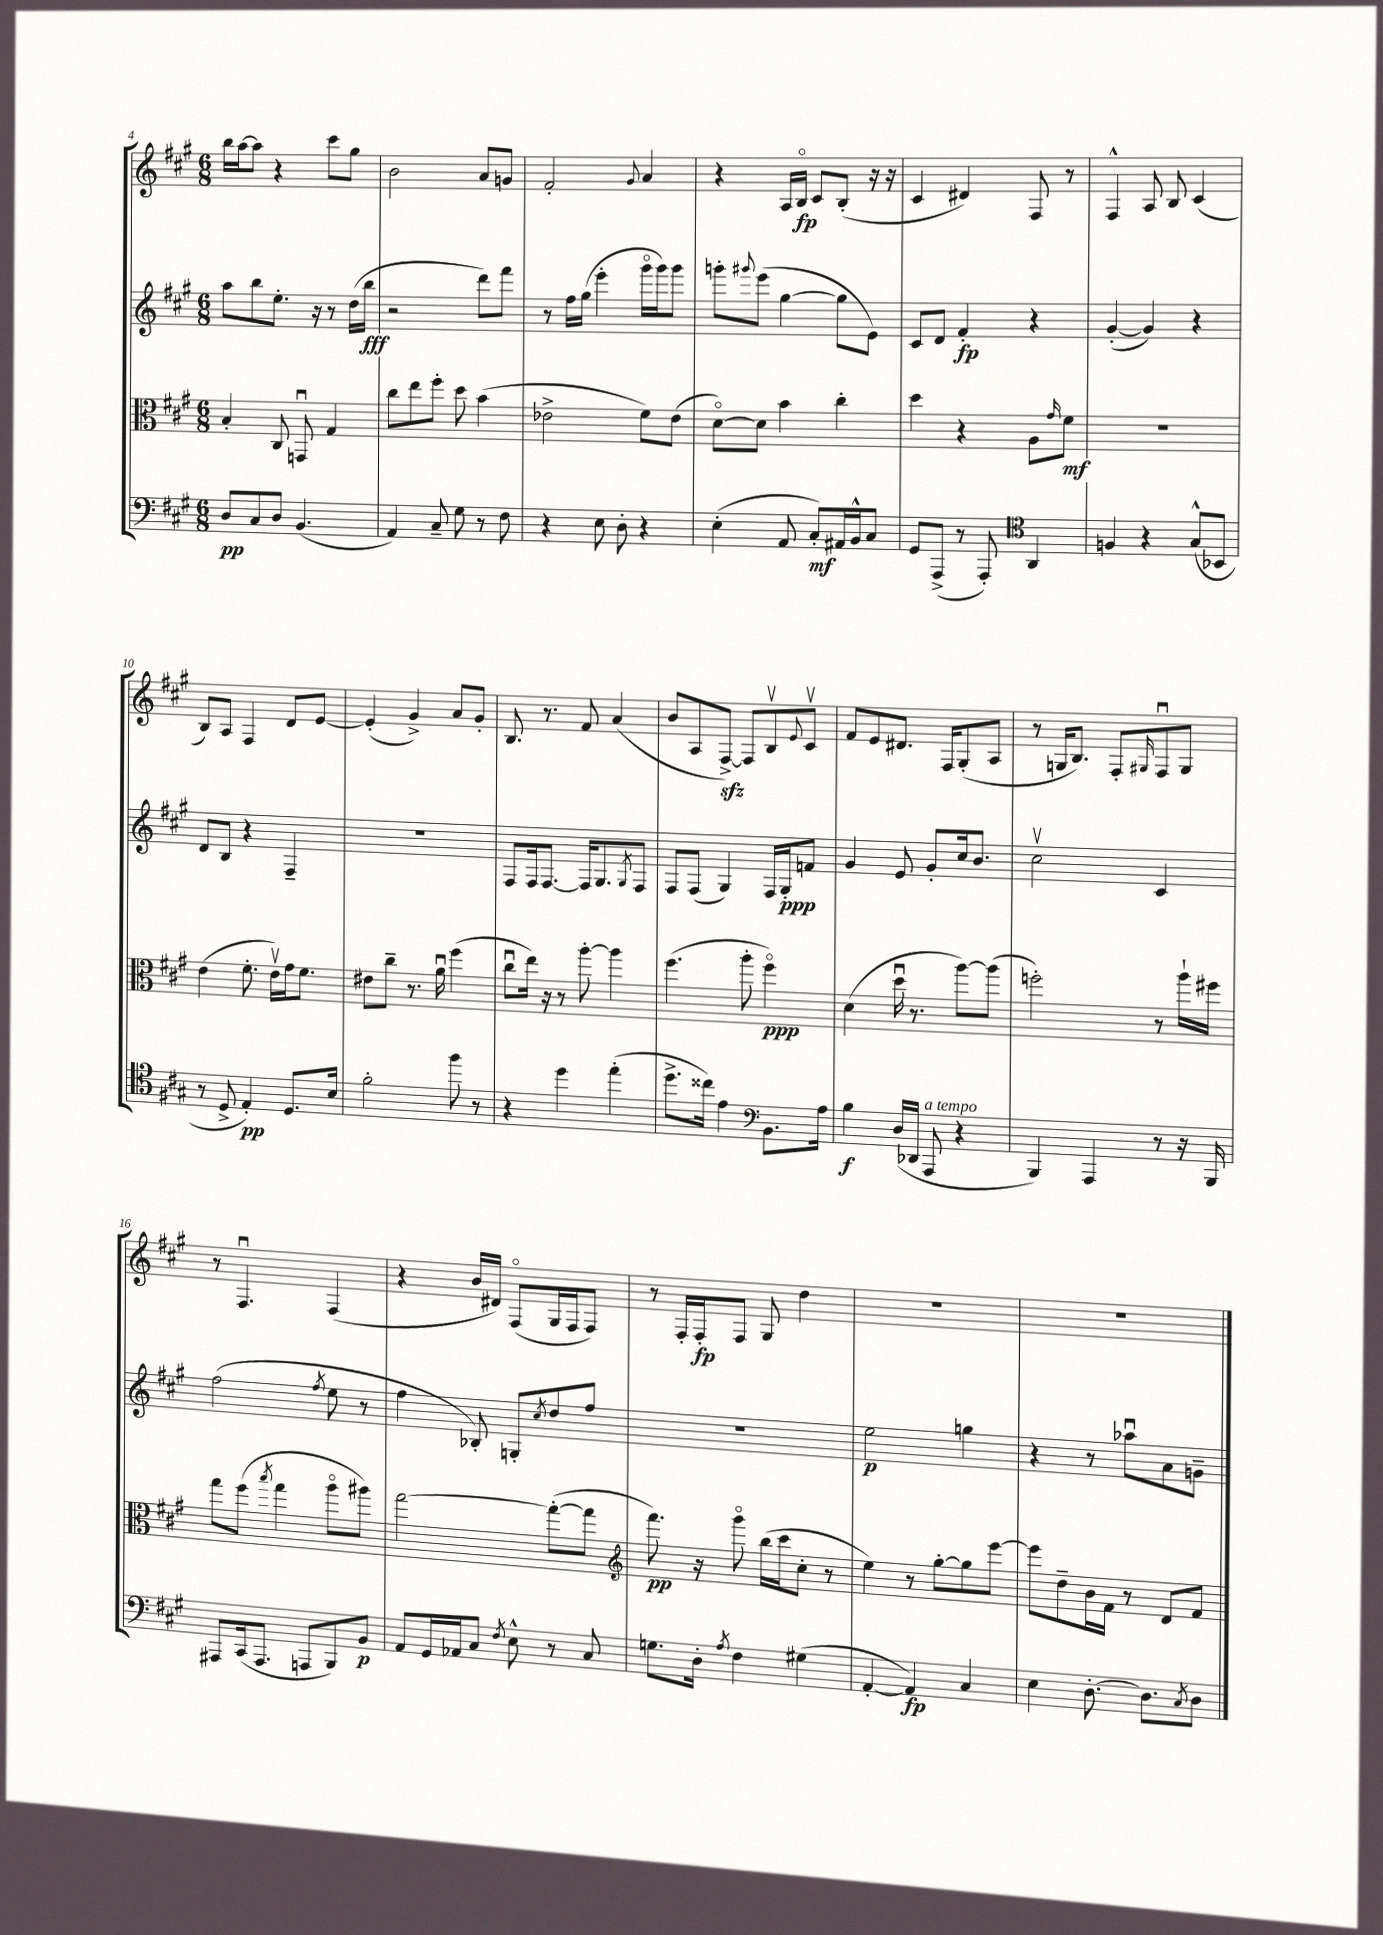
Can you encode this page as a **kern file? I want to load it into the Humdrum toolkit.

**kern	**dynam	**kern	**dynam	**kern	**dynam	**kern	**dynam
*part4	*part4	*part3	*part3	*part2	*part2	*part1	*part1
*staff4	*staff4	*staff3	*staff3	*staff2	*staff2	*staff1	*staff1
*clefF4	*	*clefC3	*	*clefG2	*	*clefG2	*
*k[f#c#g#]	*	*k[f#c#g#]	*	*k[f#c#g#]	*	*k[f#c#g#]	*
*M6/8	*	*M6/8	*	*M6/8	*	*M6/8	*
=4	=4	=4	=4	=4	=4	=4	=4
8D/L	pp	4B'/	.	8aa\L	.	16bb\LL	.
.	.	.	.	.	.	[16aa\J	.
8C#/	.	.	.	8bb\	.	8aa\J]	.
8D/J	.	8C#/	.	8.ee'\J	.	4r	.
(4.BB/	.	8GGnu/	.	.	.	.	.
.	.	.	.	16r	.	.	.
.	.	4G#/	.	8r	.	8ccc#\L	.
.	.	.	.	(16dd\LL	.	8gg#\J	.
.	.	.	.	16bb\JJ	fff	.	.
=5	=5	=5	=5	=5	=5	=5	=5
4AA/)	.	8cc#\L	.	2r	.	2b\	.
.	.	8ee\	.	.	.	.	.
8C#~/	.	8ff#'\J	.	.	.	.	.
8G#\	.	8dd\	.	.	.	.	.
8r	.	(4b\	.	8ddd\L)	.	8a/L	.
8F#\	.	.	.	8fff#\J	.	8gn/J	.
=6	=6	=6	=6	=6	=6	=6	=6
4r	.	2e-X^\	.	8r	.	2f#'/	.
.	.	.	.	16ff#\LL	.	.	.
.	.	.	.	(16gg#\JJ	.	.	.
8E\	.	.	.	4eee'\	.	.	.
8D'\	.	.	.	.	.	.	.
.	.	.	.	.	.	8qqg#/	.
4r	.	8f#\L)	.	16ggg#\LL	.	4a/	.
.	.	.	.	16ggg#\J)	.	.	.
.	.	(8e-\J	.	8ggg#\J	.	.	.
=7	=7	=7	=7	=7	=7	=7	=7
(4E'\	.	[8d\L)	.	8gggn'\L	.	4r	.
.	.	.	.	8qqggg#X/	.	.	.
.	.	8d\J]	.	(8eee\J	.	.	.
8AA/	.	4b\	.	[4gg#\	.	16A/LL	.
.	.	.	.	.	.	16B/JJ	fp
8C#'/L)	mf	.	.	.	.	8c#/L	.
16AA#X/L	.	4cc#'\	.	8gg#\L]	.	(8B'/J	.
16BB^^/J	.	.	.	.	.	.	.
8C#/J	.	.	.	8e\J)	.	16r	.
.	.	.	.	.	.	16r	.
=8	=8	=8	=8	=8	=8	=8	=8
8GG#/L	.	4dd\	.	8c#/L	.	4c#/	.
(8AAA^/J	.	.	.	8d/J	.	.	.
8r	.	4r	.	4f#'/	fp	4d#X/)	.
8AAA'/)	.	.	.	.	.	.	.
*clefC4	*	*	*	*	*	*	*
4AA/	.	8A\L	.	4r	.	8F#/	.
.	.	16qqg#/	.	.	.	.	.
.	.	8f#\J	mf	.	.	8r	.
=9	=9	=9	=9	=9	=9	=9	=9
4Fn/	.	2.r	.	([4g#'/	.	4F#^^/	.
4r	.	.	.	4g#/])	.	8A/	.
.	.	.	.	.	.	8B/	.
(8G#^^/L	.	.	.	4r	.	(4c#/	.
8BB-X/J	.	.	.	.	.	.	.
!!LO:LB:g=z
=10	=10	=10	=10	=10	=10	=10	=10
8r	.	(4e\	.	8d/L	.	8B/L)	.
8D^/	.	.	.	8B/J	.	8A/J	.
4E'/)	pp	8.f#'\	.	4r	.	4F#/	.
.	.	16ev\LL)	.	.	.	.	.
8.D/L	.	16g#\J	.	4F#~/	.	8d/L	.
.	.	8.f#\J	.	.	.	.	.
.	.	.	.	.	.	[8e/J	.
16B/Jk	.	.	.	.	.	.	.
=11	=11	=11	=11	=11	=11	=11	=11
2f#'\	.	8e#X\L	.	2.r	.	(4e'/]	.
.	.	8cc#~\J	.	.	.	.	.
.	.	8.r	.	.	.	4g#^/)	.
.	.	16au\	.	.	.	.	.
8ff#\	.	(4ff#\	.	.	.	8a/L	.
8r	.	.	.	.	.	8g#'/J	.
=12	=12	=12	=12	=12	=12	=12	=12
4r	.	8cc#u\L	.	8F#/L	.	8.B/	.
.	.	16ee\Jk)	.	16F#/k	.	.	.
.	.	16r	.	[8.F#/J	.	8.r	.
4dd\	.	8r	.	.	.	.	.
.	.	[8aa'\	.	16F#/KL]	.	8f#/	.
.	.	.	.	8.G#/	.	.	.
(4ee'\	.	4aa\]	.	.	.	(4a/	.
.	.	.	.	8qG#/	.	.	.
.	.	.	.	8F#/J	.	.	.
=13	=13	=13	=13	=13	=13	=13	=13
8.dd^\L	.	(4.ff#\	.	8F#/L	.	8b/L	.
.	.	.	.	(8F#/J	.	8A/	.
16cc##X\Jk)	.	.	.	.	.	.	.
4e\	.	.	.	4G#/)	.	[8F#zz^/J)	.
.	.	8aa'\	.	.	.	8F#/L]	.
*clefF4	*	*	*	*	*	*	*
8.BB\L	.	4ff#\)	ppp	16F#/LL	.	8Bv/	.
.	.	.	.	16G#'/J	ppp	.	.
.	.	.	.	.	.	8qqe/	.
.	.	.	.	8fn/J	.	8c#v/J	.
16A\Jk	.	.	.	.	.	.	.
=14	=14	=14	=14	=14	=14	=14	=14
4B\	f	(4d\	.	4g#/	.	8f#/L	.
.	.	.	.	.	.	8e/	.
(16D/LL	.	16ddu\	.	8e/	.	8.d#X/J	.
16DD-X/JJ	.	8.r	.	.	.	.	.
!LO:TX:a:i:t=a tempo	!	!	!	!	!	!	!
8AAA/	.	.	.	8g#'/L	.	.	.
.	.	.	.	.	.	16F#/KL	.
4r	.	[8aa\L)	.	16cc#/k	.	(8G#'/	.
.	.	.	.	8.b/J	.	.	.
.	.	(8aa\J]	.	.	.	8A/J	.
=15	=15	=15	=15	=15	=15	=15	=15
4BBB/)	.	2ffn'\)	.	2cc#v\	.	8r	.
.	.	.	.	.	.	16Gn/KL	.
.	.	.	.	.	.	8.B/J)	.
4AAA/	.	.	.	.	.	.	.
.	.	.	.	.	.	8F#'/L	.
.	.	.	.	.	.	16qqG#X/	.
8r	.	8r	.	4c#/	.	8F#u/	.
16r	.	16aa`\LL	.	.	.	8G#/J	.
16BBB/	.	16ff#X\JJ	.	.	.	.	.
!!LO:LB:g=z
=16	=16	=16	=16	=16	=16	=16	=16
8AAA#X/L	.	8gg#\L	.	(2ff#\	.	8r	.
(16CC#/k	.	(8ff#\J	.	.	.	4.F#u/	.
8.AAA#/J	.	.	.	.	.	.	.
.	.	8qbb/	.	.	.	.	.
.	.	4gg#\	.	.	.	.	.
8AAAn/L	.	.	.	.	.	.	.
.	.	.	.	8qff#/	.	.	.
8BBB/)	.	8aa\L	.	8ee\	.	(4F#/	.
8BB/J	p	8aa#X\J)	.	8r	.	.	.
=17	=17	=17	=17	=17	=17	=17	=17
8AA/L	.	[2gg#\	.	4ff#\	.	4r	.
16GG#/L	.	.	.	.	.	.	.
16AA-X/J	.	.	.	.	.	.	.
8C#/J	.	.	.	8B-X'/)	.	16b/LL	.
.	.	.	.	.	.	16d#X/JJ)	.
8qF#/	.	.	.	.	.	.	.
8E^^\	.	.	.	8Gn'/L	.	(8F#/L	.
.	.	.	.	8qcc#/	.	.	.
8r	.	(8gg#'\L_	.	8dd/	.	16G#/L	.
.	.	.	.	.	.	16F#/J	.
8C#/	.	8gg#\J]	.	8ff#/J	.	8F#/J)	.
=18	=18	=18	=18	=18	=18	=18	=18
*	*	*clefG2	*	*	*	*	*
8.Gn\L	.	8.fff#\)	pp	2.r	.	8r	.
.	.	.	.	.	.	16F#'/LL	.
16D'\Jk	.	16r	.	.	.	16F#'/J	fp
8qA/	.	.	.	.	.	.	.
4F#\	.	8ggg#\	.	.	.	8F#/J	.
.	.	(16bb\LL	.	.	.	8G#/	.
.	.	16ccc#\J	.	.	.	.	.
(4G#X\	.	8cc#'\J	.	.	.	4dd\	.
.	.	8r	.	.	.	.	.
=19	=19	=19	=19	=19	=19	=19	=19
[4AA'/	.	4ee\)	.	2ee\	p	2.r	.
4AA/])	fp	8r	.	.	.	.	.
.	.	[8gg#'\L	.	.	.	.	.
4C#/	.	8gg#\]	.	4ggn\	.	.	.
.	.	[8eee\J	.	.	.	.	.
=20	=20	=20	=20	=20	=20	=20	=20
4E\	.	8eee\L]	.	4r	.	2.r	.
.	.	8dd~\	.	.	.	.	.
[8.D'\	.	16b\L	.	8r	.	.	.
.	.	16f#\JJ	.	.	.	.	.
.	.	8r	.	8aa-Xu\L	.	.	.
8.D\L]	.	.	.	.	.	.	.
.	.	8d/L	.	8a\	.	.	.
8qC#/	.	.	.	.	.	.	.
8D\J	.	8f#/J	.	8gn~\J	.	.	.
==	==	==	==	==	==	==	==
*-	*-	*-	*-	*-	*-	*-	*-
